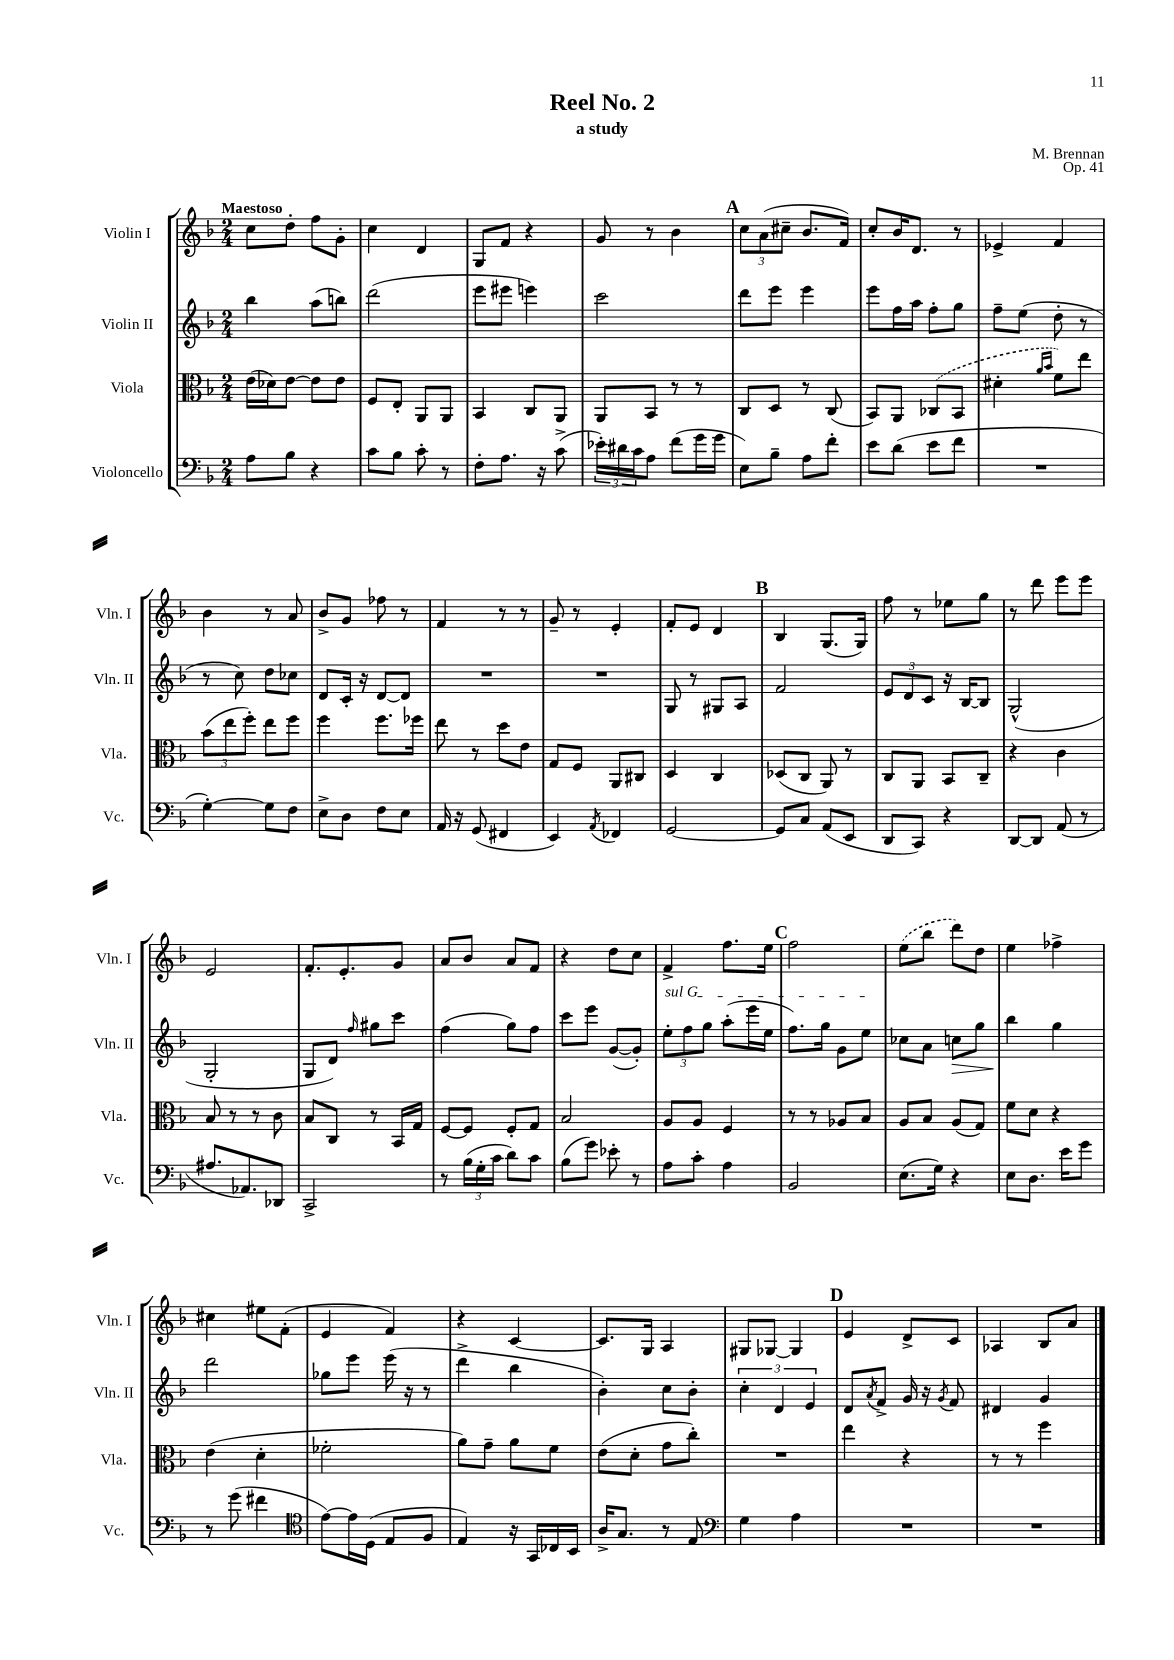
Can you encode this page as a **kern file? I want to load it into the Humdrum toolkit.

**kern	**kern	**kern	**dynam	**kern
*part4	*part3	*part2	*part2	*part1
*staff4	*staff3	*staff2	*staff2	*staff1
*I"Violoncello	*I"Viola	*I"Violin II	*	*I"Violin I
*I'Vc.	*I'Vla.	*I'Vln. II	*	*I'Vln. I
*clefF4	*clefC3	*clefG2	*	*clefG2
*k[b-]	*k[b-]	*k[b-]	*	*k[b-]
*M2/4	*M2/4	*M2/4	*	*M2/4
=1	=1	=1	=1	=1
!	!	!	!	!LO:TX:a:B:t=Maestoso
8A\L	(16e\LL	4bb-\	.	8cc\L
.	16d-X\J)	.	.	.
8B-\J	[8e\J	.	.	8dd'\J
4r	8e\L]	(8aa\L	.	8ff\L
.	8e\J	8bbn\J)	.	8g'\J
=2	=2	=2	=2	=2
8c\L	8F/L	(2ddd\	.	4cc\
8B-\J	8E'/J	.	.	.
8c'\	8AA/L	.	.	4d/
8r	8AA/J	.	.	.
=3	=3	=3	=3	=3
8F'\L	4BB-/	8eee\L	.	8G/L
8.A\J	.	8eee#X\J	.	8f/J
.	8C/L	4eeen\)	.	4r
16r	.	.	.	.
(8c^\	8AA/J	.	.	.
=4	=4	=4	=4	=4
24e-X'\LL)	8AA/L	2ccc\	.	8g/
24d#X\	.	.	.	.
24c\J	.	.	.	.
8A\J	8BB-/J	.	.	8r
(8f\L	8r	.	.	4b-\
16g\L	8r	.	.	.
16g\JJ	.	.	.	.
!!LO:REH:place=s1:t=A
=5	=5	=5	=5	=5
8E\L)	8C/L	8ddd\L	.	12cc\L
.	.	.	.	(12a\
8B-~\J	8D/J	8eee\J	.	.
.	.	.	.	12cc#X~\J
8A\L	8r	4eee\	.	8.b-/L
8f'\J	(8C/	.	.	.
.	.	.	.	16f/Jk)
=6	=6	=6	=6	=6
8e\L	8BB-/L)	8eee\L	.	8cc'/L
(8d\J	8AA/J	16ff\L	.	16b-/K
.	.	16aa\JJ	.	8.d/J
8e\L	(8C-X/L	8ff'\L	.	.
8f\J	8BB-/J	8gg\J	.	8r
=7	=7	=7	=7	=7
2r	4d#X'\	8ff~\L	.	4e-X^/
.	.	(8ee\J	.	.
.	16qqa/LL	.	.	.
.	16qqb-/JJ	.	.	.
.	8f\L)	8dd'\	.	4f/
.	8ee\J	8r	.	.
!!LO:LB:g=z
=8	=8	=8	=8	=8
[4G'\)	(12b-\L	8r	.	4b-\
.	12ee\	.	.	.
.	.	8cc\)	.	.
.	12ff'\J)	.	.	.
8G\L]	8ee\L	8dd\L	.	8r
8F\J	8ff\J	8cc-X\J	.	8a/
=9	=9	=9	=9	=9
8E^\L	4ff\	8d/L	.	8b-^/L
8D\J	.	16c'/Jk	.	8g/J
.	.	16r	.	.
8F\L	8.ff\L	[8d/L	.	8ff-X\
8E\J	.	8d/J]	.	8r
.	16ff-X\Jk	.	.	.
=10	=10	=10	=10	=10
16AA/	8ee\	2r	.	4f/
16r	.	.	.	.
(8GG/	8r	.	.	.
4FF#X/	8dd\L	.	.	8r
.	8e\J	.	.	8r
=11	=11	=11	=11	=11
4EE/)	8G/L	2r	.	8g~/
.	8F/J	.	.	8r
8qAA/	.	.	.	.
4FF-X/	8AA/L	.	.	4e'/
.	8C#X/J	.	.	.
=12	=12	=12	=12	=12
[2GG/	4D/	8G/	.	8f'/L
.	.	8r	.	8e/J
.	4C/	8G#X/L	.	4d/
.	.	8A/J	.	.
!!LO:REH:place=s1:t=B
=13	=13	=13	=13	=13
8GG/L]	(8D-X/L	2f/	.	4B-/
8C/J	8C/J	.	.	.
(8AA/L	8AA/)	.	.	(8.G/L
8EE/J	8r	.	.	.
.	.	.	.	16G/Jk)
=14	=14	=14	=14	=14
8DD/L	8C/L	12e/L	.	8ff\
.	.	12d/	.	.
8CC/J)	8AA/J	.	.	8r
.	.	12c/J	.	.
4r	8BB-/L	16r	.	8ee-X\L
.	.	[16B-/KL	.	.
.	8C~/J	8B-/J]	.	8gg\J
=15	=15	=15	=15	=15
[8DD/L	4r	(2G^^/	.	8r
8DD/J]	.	.	.	8ddd\
(8AA/	4c\	.	.	8eee\L
8r	.	.	.	8eee\J
!!LO:LB:g=z
=16	=16	=16	=16	=16
8.A#X/L	8B-/	2G'/	.	2e/
.	8r	.	.	.
8.AA-X/)	.	.	.	.
.	8r	.	.	.
8DD-X/J	8c\	.	.	.
=17	=17	=17	=17	=17
2CC^/	8B-/L	8G/L	.	8.f'/L
.	8C/J	8d/J)	.	.
.	.	.	.	8.e'/
.	.	16qqff/	.	.
.	8r	8gg#X\L	.	.
.	16BB-/LL	8ccc\J	.	8g/J
.	16G/JJ	.	.	.
=18	=18	=18	=18	=18
8r	[8F/L	(4ff\	.	8a/L
(24B-\LL	8F/J]	.	.	8b-/J
24G'\	.	.	.	.
24c\JJ	.	.	.	.
8d\L)	8F'/L	8gg\L)	.	8a/L
8c\J	8G/J	8ff\J	.	8f/J
=19	=19	=19	=19	=19
(8B-\L	2B-/	8ccc\L	.	4r
8g\J)	.	8eee\J	.	.
8e-X'\	.	([8g/L	.	8dd\L
8r	.	8g'/J])	.	8cc\J
=20	=20	=20	=20	=20
!	!	!LO:TX:a:i:t=sul G	!	!
8A\L	8A/L	12ee'\L	.	4f^/
.	.	12ff\	.	.
8c'\J	8A/J	.	.	.
.	.	12gg\J	.	.
4A\	4F/	(8aa'\L	.	8.ff\L
.	.	16eee\L	.	.
.	.	16ee\JJ	.	16ee\Jk
!!LO:REH:place=s1:t=C
=21	=21	=21	=21	=21
2BB-/	8r	8.ff\L)	.	2ff\
.	8r	.	.	.
.	.	16gg\Jk	.	.
.	8A-X/L	8g\L	.	.
.	8B-/J	8ee\J	.	.
=22	=22	=22	=22	=22
(8.E\L	8A/L	8cc-X\L	.	(8ee\L
.	8B-/J	8a\J	.	8bb-\J
16G\Jk)	.	.	.	.
!	!	!	!LO:HP:b	!
4r	(8A/L	8ccn\L	>	8ddd\L)
.	8G/J)	8gg\J	.	8dd\J
=23	=23	=23	=23	=23
8E\L	8f\L	4bb-\	.	4ee\
8.D\J	8d\J	.	.	.
.	4r	4gg\	]	4ff-X^\
16e\KL	.	.	.	.
8g\J	.	.	.	.
!!LO:LB:g=z
=24	=24	=24	=24	=24
8r	(4e\	2ddd\	.	4cc#X\
(8g\	.	.	.	.
4f#X\	4d'\	.	.	8ee#X\L
.	.	.	.	(8f'\J
=25	=25	=25	=25	=25
*clefC4	*	*	*	*
[8e\L)	2f-X'\	8gg-X\L	.	4e/
16e\L]	.	8eee\J	.	.
(16D\JJ	.	.	.	.
8E/L	.	(16eee\	.	4f/)
.	.	16r	.	.
8F/J	.	8r	.	.
=26	=26	=26	=26	=26
4E/)	8a\L)	4ddd^\	.	4r
.	8g~\J	.	.	.
16r	8a\L	4bb-\	.	[4c/
16GG/LL	.	.	.	.
16C-X/	8f\J	.	.	.
16BB-/JJ	.	.	.	.
=27	=27	=27	=27	=27
16A^/KL	(8e\L	4b-'\)	.	8.c/L]
8.G/J	.	.	.	.
.	8d'\J	.	.	.
.	.	.	.	16G/Jk
8r	8g\L	8cc\L	.	4A/
8E/	8cc'\J)	8b-'\J	.	.
=28	=28	=28	=28	=28
*clefF4	*	*	*	*
4G\	2r	6cc'\	.	8G#X/L
.	.	.	.	[8G-X/J
.	.	6d/	.	.
4A\	.	.	.	4G-/]
.	.	6e/	.	.
!!LO:REH:place=s1:t=D
=29	=29	=29	=29	=29
2r	4ee\	8d/L	.	4e/
.	.	8qa/	.	.
.	.	8f^/J	.	.
.	4r	16g/	.	8d^/L
.	.	16r	.	.
.	.	8qg/	.	.
.	.	8f/	.	8c/J
=30	=30	=30	=30	=30
2r	8r	4d#X/	.	4A-X/
.	8r	.	.	.
.	4ff\	4g/	.	8B-/L
.	.	.	.	8a/J
==	==	==	==	==
*-	*-	*-	*-	*-
